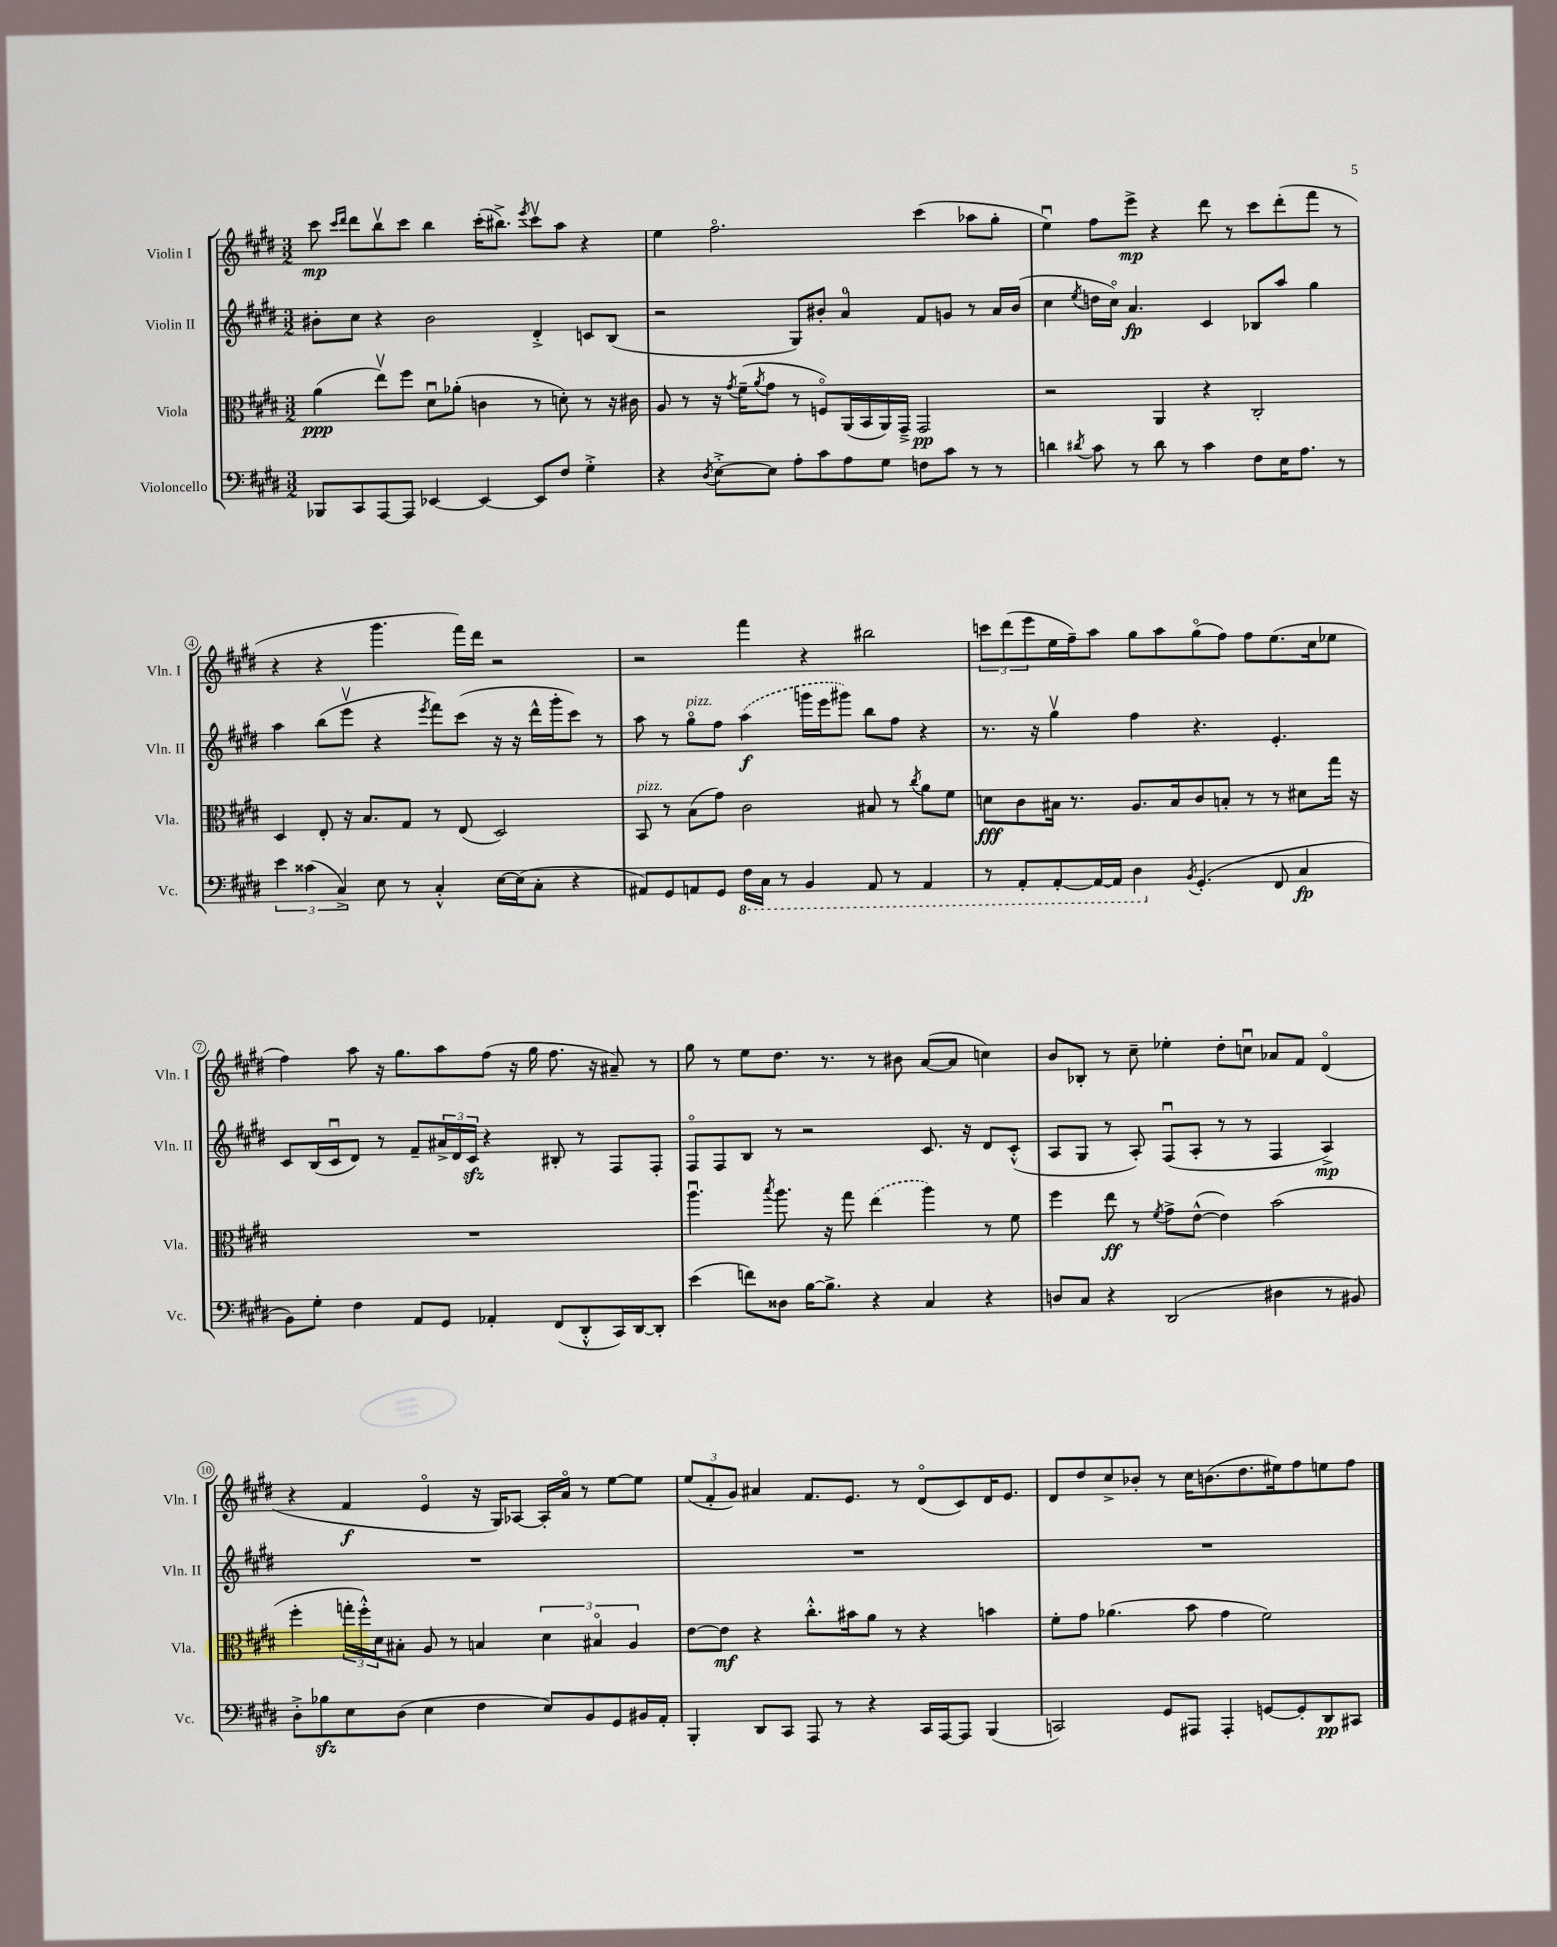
<<
\new StaffGroup <<
\new Staff = "s0" \with { instrumentName = "Violin I" shortInstrumentName = "Vln. I" } {
    \clef treble \key e \major \numericTimeSignature \time 3/2
    cis'''8\mp \grace { cis'''16 dis'''16 } dis'''8 b''8\upbow cis'''8 b''4 cis'''16-.( bis''8.->) \acciaccatura { e'''8 } cis'''8\upbow a''8 r4 |
    e''4 fis''2.\flageolet cis'''4( aes''8 gis''8-. |
    e''4\downbow) fis''8 e'''8->\mp r4 dis'''8 r8 cis'''8 dis'''8-.( fis'''8 r8 |
    r4 r4 gis'''4. fis'''16) dis'''16 r2 |
    r2 fis'''4 r4 bis''2 |
    \tuplet 3/2 { c'''8 dis'''8( e'''8 } e''16 fis''16--) a''8 gis''8 a''8 gis''8\flageolet( fis''8) fis''8 e''8.( cis''16 ees''8 |
    fis''4) a''8 r16 gis''8. a''8 fis''8( r16 gis''16 fis''8. r16 ais'8--) r8 |
    gis''8 r8 e''8 dis''8. r8. r8 bis'8 a'8~( a'8 c''4) |
    b'8 bes8-. r8 cis''8-- ees''4-. dis''8-. c''8\downbow aes'8 fis'8 dis'4\flageolet( |
    r4 fis'4\f e'4\flageolet r16 gis16) aes8~ aes16-. a'16\flageolet r8 e''8~ e''8 |
    \tuplet 3/2 { e''8( fis'8-. gis'8) } ais'4 fis'8. e'8. r8 dis'8\flageolet( cis'8) dis'16 e'8. |
    dis'8 dis''8 cis''8-> bes'8-. r8 cis''16 b'8.( dis''8. eis''16) fis''8 e''8 fis''8 \bar "|." |
}
\new Staff = "s1" \with { instrumentName = "Violin II" shortInstrumentName = "Vln. II" } {
    \clef treble \key e \major \numericTimeSignature \time 3/2
    bis'8-. cis''8 r4 bis'2 dis'4-.-> c'8 b8( |
    r2 gis8) bis'8-. a'4-0 fis'8 g'8 r8 a'16 bis'16( |
    cis''4 \acciaccatura { e''8 } d''16 cis''16\flageolet) a'4.\fp cis'4 bes8 a''8 gis''4 |
    a''4 b''8( e'''8\upbow r4 \acciaccatura { e'''8 } fis'''8) cis'''8( r16 r16 dis'''16-^ gis'''16-. cis'''8) r8 |
    a''8 r8 gis''8\flageolet^\markup { \italic "pizz." } fis''8 \once \slurDashed a''4\f( g'''16 e'''16 gis'''8) b''8 fis''8 r4 |
    r8. r16 gis''4\upbow fis''4 r4. e'4.-. |
    cis'8 b16( cis'16\downbow dis'8) r8 fis'8-- \tuplet 3/2 { ais'16-> dis'16 cis'16\sfz } r4 bis8-. r8 fis8 fis8-. |
    fis8\flageolet fis8 b8 r8 r2 cis'8. r16 dis'8 cis'8-.-^( |
    a8 gis8 r8 a8-.) fis8\downbow( a8-. r8 r8 fis4 a4->\mp) |
    R1. |
    R1. |
    R1. \bar "|." |
}
\new Staff = "s2" \with { instrumentName = "Viola" shortInstrumentName = "Vla." } {
    \clef alto \key e \major \numericTimeSignature \time 3/2
    a'4\ppp( e''8\upbow) fis''8 dis'8\downbow aes'8-.( c'4 r8 d'8-.) r8 r16 cis'16 |
    a8 r8 r16 \acciaccatura { gis'8 } fis'16--( \acciaccatura { a'8 } gis'8 r8 f8\flageolet) a,16( b,16 a,16) gis,16---> gis,2\pp |
    r2 a,4 r4 cis2-. |
    dis4 e8-. r16 b8. gis8 r8 e8( dis2) |
    b,8^\markup { \italic "pizz." } r8 b8( gis'8) cis'2 bis8 r8 \acciaccatura { cis''8 } a'8 fis'8 |
    d'8\fff cis'8 bis16 r8. a8. bis16 cis'8 b8-. r8 r8 dis'8 gis''16 r16 |
    R1. |
    a''4.\downbow \acciaccatura { b''8 } a''8. r16 gis''8 \once \slurDashed e''4( a''4) r8 fis'8 |
    fis''4 e''8\ff r8 \acciaccatura { fis'8 } gis'8-> e'8~-^( e'4) b'2( |
    fis''4-. \tuplet 3/2 { g''16-. fis''16-.-^) dis'16 } bis8-. a8 r8 b4 \tuplet 3/2 { dis'4 bis4\flageolet a4 } |
    e'8~ e'8\mf r4 cis''8.-.-^ bis'16 a'8 r8 r4 b'4 |
    fis'8-. gis'8 aes'4.( b'8 gis'4 fis'2) \bar "|." |
}
\new Staff = "s3" \with { instrumentName = "Violoncello" shortInstrumentName = "Vc." } {
    \clef bass \key e \major \numericTimeSignature \time 3/2
    bes,,8 cis,8 a,,8~ a,,8 ees,4~ ees,4~ ees,8 fis8 gis4-.-> |
    r4 \acciaccatura { dis8 } e8~-.-> e8 a8-. cis'8 a8 gis8 f8 cis'8 r8 r8 |
    d'4 \acciaccatura { dis'8 } cis'8 r8 dis'8 r8 cis'4 fis8 e16 a8. r8 |
    \tuplet 3/2 { e'4 cisis'4( cis4->) } e8 r8 cis4-.-^ e16~ e16( cis8-. r4 |
    ais,8) gis,8 a,8 gis,8 \ottava #-1 fis,16 cis,16 r8 b,,4 a,,8 r8 a,,4 |
    r8 a,,8-. a,,8~-. a,,16~ a,,16 dis,4 \ottava #0 \acciaccatura { b,8 } gis,4.-.( fis,8 cis4\fp |
    b,8) gis8-. fis4 a,8 gis,8 aes,4-. fis,8( dis,8-.-^ cis,16) dis,16~ dis,8-. |
    e'4( f'8) disis8 b16~ b8.-> r4 cis4 r4 |
    d8 cis8 r4 dis,2( dis4 r8 bis,8) |
    dis8-.-> bes8\sfz e8 dis8( e4 fis4 e8) b,8 gis,8 bis,16 a,16-. |
    b,,4-. dis,8 cis,8 a,,8 r8 r4 cis,16 a,,16~ a,,8 b,,4( |
    c,2) gis,8 ais,,8 ais,,4-. g,8~ g,8-. dis,8\pp cis,8 \bar "|." |
}
>>
>>
\layout { \context { \Score \override BarNumber.stencil = #(make-stencil-circler 0.1 0.3 ly:text-interface::print) } }
